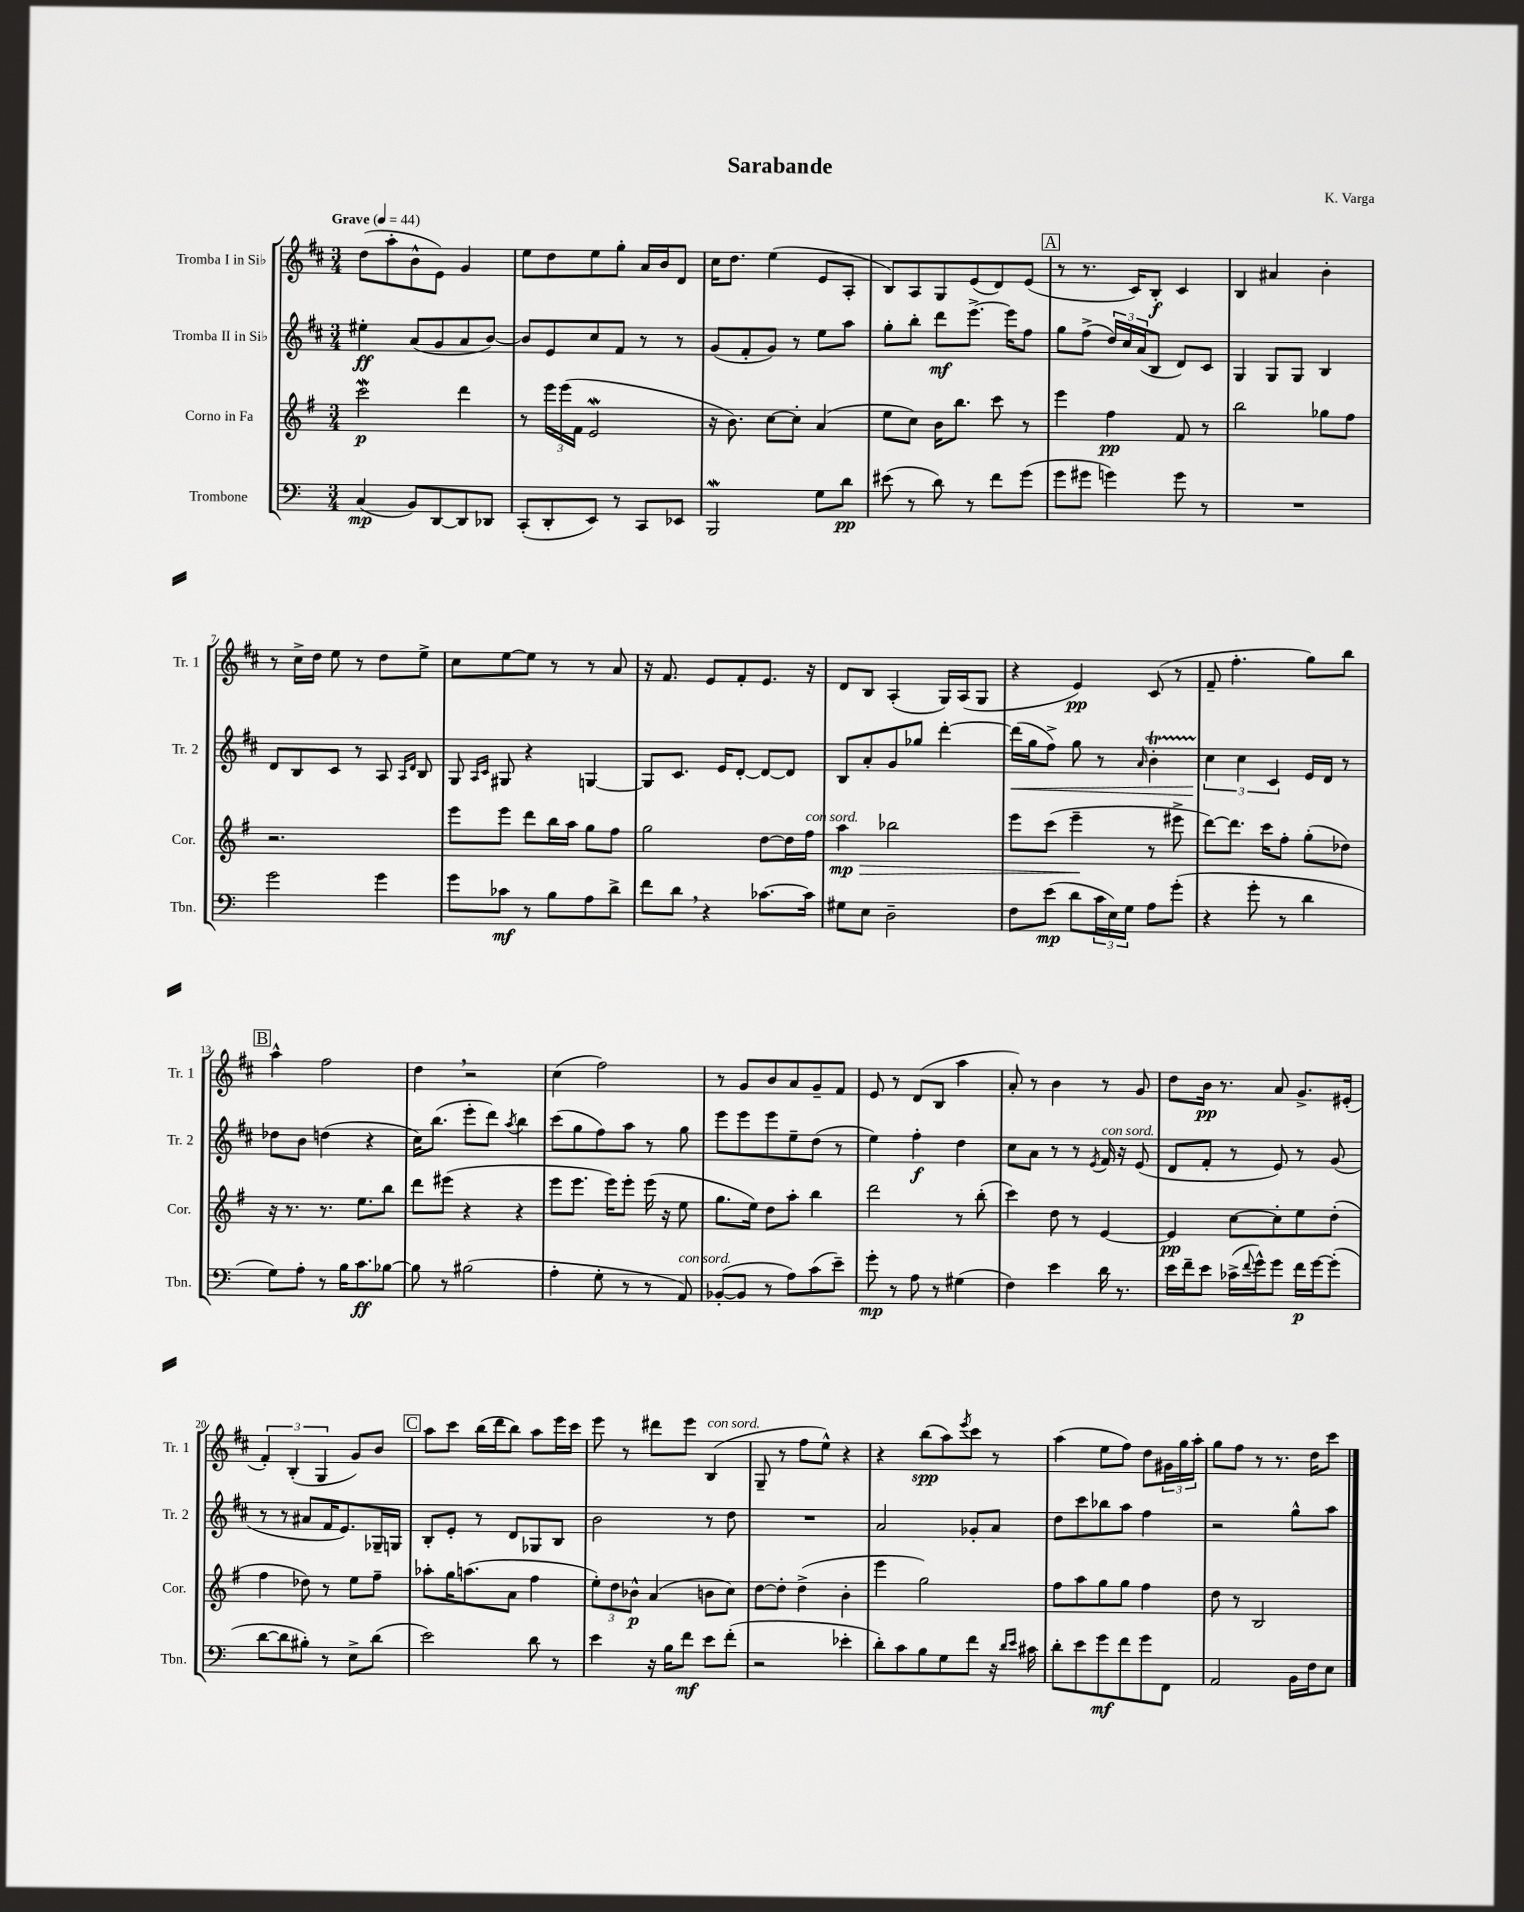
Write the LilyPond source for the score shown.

\header { title = "Sarabande" composer = "K. Varga" }
<<
\new StaffGroup <<
\new Staff = "s0" \with { instrumentName = "Tromba I in Sib" shortInstrumentName = "Tr. 1" } {
    \clef treble \key d \major \numericTimeSignature \time 3/4 \tempo "Grave" 4 = 44
    d''8( a''8-. b'8-^ e'8) g'4 |
    e''8 d''8 e''8 g''8-. a'16 b'16 d'8 |
    cis''16 d''8. e''4( e'8 a8-. |
    b8) a8 g8 e'8( d'8) e'8( |
    \mark \markup { \box "A" } r8 r8. cis'16) b8-.\f cis'4 |
    b4 ais'4 b'4-. |
    r8 cis''16-> d''16 e''8 r8 d''8 e''8-> |
    cis''8 e''8~ e''8 r8 r8 a'8 |
    r16 fis'8. e'8 fis'8-. e'8. r16 |
    d'8 b8 a4-.( g16) a16( g8 |
    r4 e'4\pp) cis'8( r8 |
    fis'8-- fis''4.-. g''8) b''8 |
    \mark \markup { \box "B" } a''4-^ fis''2 |
    d''4 \breathe r2 |
    cis''4( fis''2) |
    r8 g'8 b'8 a'8 g'8-- fis'8 |
    e'8 r8 d'8( b8 a''4 |
    a'8-.) r8 b'4 r8 g'8 |
    d''8 b'16\pp r8. a'8 g'8.-> eis'16-.( |
    \tuplet 3/2 { fis'4-.) b4-.( g4 } g'8) b'8 |
    \mark \markup { \box "C" } a''8 cis'''8 b''16( d'''16 b''8) a''8 e'''16 cis'''16 |
    e'''8 r8 dis'''8 e'''8 b4^\markup { \italic "con sord." }( |
    g8-- r8 fis''8 e''8-^) r4 |
    r4 b''8\spp( a''8) \acciaccatura { e'''8 } cis'''8 r8 |
    a''4( e''8 fis''8) d''8 \tuplet 3/2 { gis'16 g''16 a''16-. } |
    g''8 fis''8 r8 r8. d''16 cis'''8 \bar "|." |
}
\new Staff = "s1" \with { instrumentName = "Tromba II in Sib" shortInstrumentName = "Tr. 2" } {
    \clef treble \key d \major \numericTimeSignature \time 3/4
    eis''4-.\ff a'8( g'8 a'8 b'8~) |
    b'8 e'8 cis''8 fis'8 r8 r8 |
    g'8( fis'8-. g'8) r8 e''8 a''8 |
    g''8-. b''8-. d'''8\mf e'''8.~-> e'''16 fis''8 |
    \mark \markup { \box "A" } g''8 fis''8->( \tuplet 3/2 { d''16) cis''16 a'16( } b8 d'8) cis'8 |
    g4 g8 g8 b4 |
    d'8 b8 cis'8 r8 a8 \grace { a16 d'16 } b8 |
    g8 \grace { a16 cis'16 } gis8 r4 g4~ |
    g8 cis'8. e'16 d'8~-. d'8~ d'8 |
    b8 a'8-. g'8 ges''8 d'''4~-. |
    d'''16\<( g''16 fis''8->) g''8 r8 \grace { a'16 } b'4-.\startTrillSpan |
    \tuplet 3/2 { cis''4\stopTrillSpan\! cis''4 cis'4 } e'16 d'16 r8 |
    \mark \markup { \box "B" } des''8 b'8 d''4( r4 |
    cis''16) b''8.( e'''8-. d'''8) \acciaccatura { a''8 } b''4 |
    cis'''8( g''8 fis''8) a''8 r8 g''8 |
    e'''8 e'''8 e'''8 e''8-- d''8( r8 |
    e''4) fis''4-.\f d''4 |
    cis''8 a'8 r8 r8 \acciaccatura { e'8 } fis'16^\markup { \italic "con sord." } r16 e'8( |
    d'8 fis'8-. r8 e'8) r8 g'8( |
    r8 r8 ais'8 fis'16 e'8.) ges16-- g16 |
    \mark \markup { \box "C" } b8-. e'8-. r8 d'8 ges8 b8 |
    b'2 r8 d''8 |
    R2. |
    a'2 ges'8-. a'8 |
    d''8 cis'''8 bes''8 a''8 fis''4 |
    r2 g''8-^ a''8 \bar "|." |
}
\new Staff = "s2" \with { instrumentName = "Corno in Fa" shortInstrumentName = "Cor." } {
    \clef treble \key g \major \numericTimeSignature \time 3/4
    c'''2\mordent\p d'''4 |
    r8 \tuplet 3/2 { e'''16 e'''16( fis'16 } e'2\mordent |
    r16 b'8.) c''8~ c''8-. a'4( |
    e''8 c''8) b'16 b''8. c'''8 r8 |
    \mark \markup { \box "A" } e'''4 fis''4\pp fis'8 r8 |
    b''2 ges''8 fis''8 |
    r2. |
    e'''8 e'''8 d'''8 b''16 a''16 g''8 fis''8 |
    g''2 d''8~ d''16 fis''16^\markup { \italic "con sord." } |
    a''4\mp\> bes''2 |
    e'''8 c'''8( e'''4--\! r8 eis'''8-> |
    d'''8~) d'''8. c'''16 fis''8-. g''8-.( des''8) |
    \mark \markup { \box "B" } r16 r8. r8. e''8. b''8 |
    d'''8 eis'''8( r4 r4 |
    e'''8 e'''8. e'''16) e'''8-. e'''16( r16 e''8 |
    g''8. e''16) d''8 a''8-. b''4 |
    d'''2 r8 b''8-.( |
    c'''4) d''8 r8 e'4~ |
    e'4\pp c''8~ c''8-. e''8 d''8-.( |
    fis''4 des''8) r8 e''8 fis''8-- |
    \mark \markup { \box "C" } aes''8-. g''16 a''8.( a'8 fis''4 |
    \tuplet 3/2 { e''8-.) d''8 bes'8-^\p } a'4( b'8 c''8) |
    d''8~ d''8-. d''4->( b'4-. |
    e'''4 g''2) |
    fis''8 a''8 g''8 g''8 fis''4 |
    d''8 r8 b2 \bar "|." |
}
\new Staff = "s3" \with { instrumentName = "Trombone" shortInstrumentName = "Tbn." } {
    \clef bass \key c \major \numericTimeSignature \time 3/4
    c4\mp( b,8) d,8~ d,8 des,8 |
    c,8-.( d,8-. e,8) r8 c,8 ees,8 |
    b,,2\mordent g8 d'8\pp |
    eis'8( r8 d'8) r8 f'8 g'8( |
    \mark \markup { \box "A" } g'8 gis'8 g'4) g'8 r8 |
    R2. |
    g'2 g'4 |
    g'8 ces'8\mf r8 b8 a8 d'8-> |
    f'8 d'8 \breathe r4 ces'8.~ ces'16 |
    gis8 e8 d2-- |
    f8 e'8\mp( d'8 \tuplet 3/2 { c'16 e16) g16 } a8 g'8-.( |
    r4 g'8-. r8 d'4 |
    \mark \markup { \box "B" } g8) a8-. r8 b16 c'8.\ff bes8~ |
    bes8 r8 bis2( |
    a4-. g8-. r8 r8 a,8^\markup { \italic "con sord." }) |
    bes,8~-.( bes,8 r8 a8) c'8( e'8--) |
    g'8-.\mp r8 a8 r8 gis4( |
    f4) e'4 d'16 r8. |
    e'16 f'16-- e'8 ces'16->( \appoggiatura { f'8 } g'16-^) g'8 f'16\p g'16~ g'8-.( |
    d'8~ d'8 bis8-.) r8 e8-> d'8( |
    \mark \markup { \box "C" } e'2) d'8 r8 |
    e'4 r16 b16 f'8\mf e'8 f'8-.( |
    r2 ees'4-. |
    d'8-.) c'8 b8 g8 f'8 r16 \grace { d'16 e'16 } cis'16 |
    d'8-. e'8 g'8\mf f'8 g'8 f,8 |
    a,2 b,16 f16 e8 \bar "|." |
}
>>
>>
